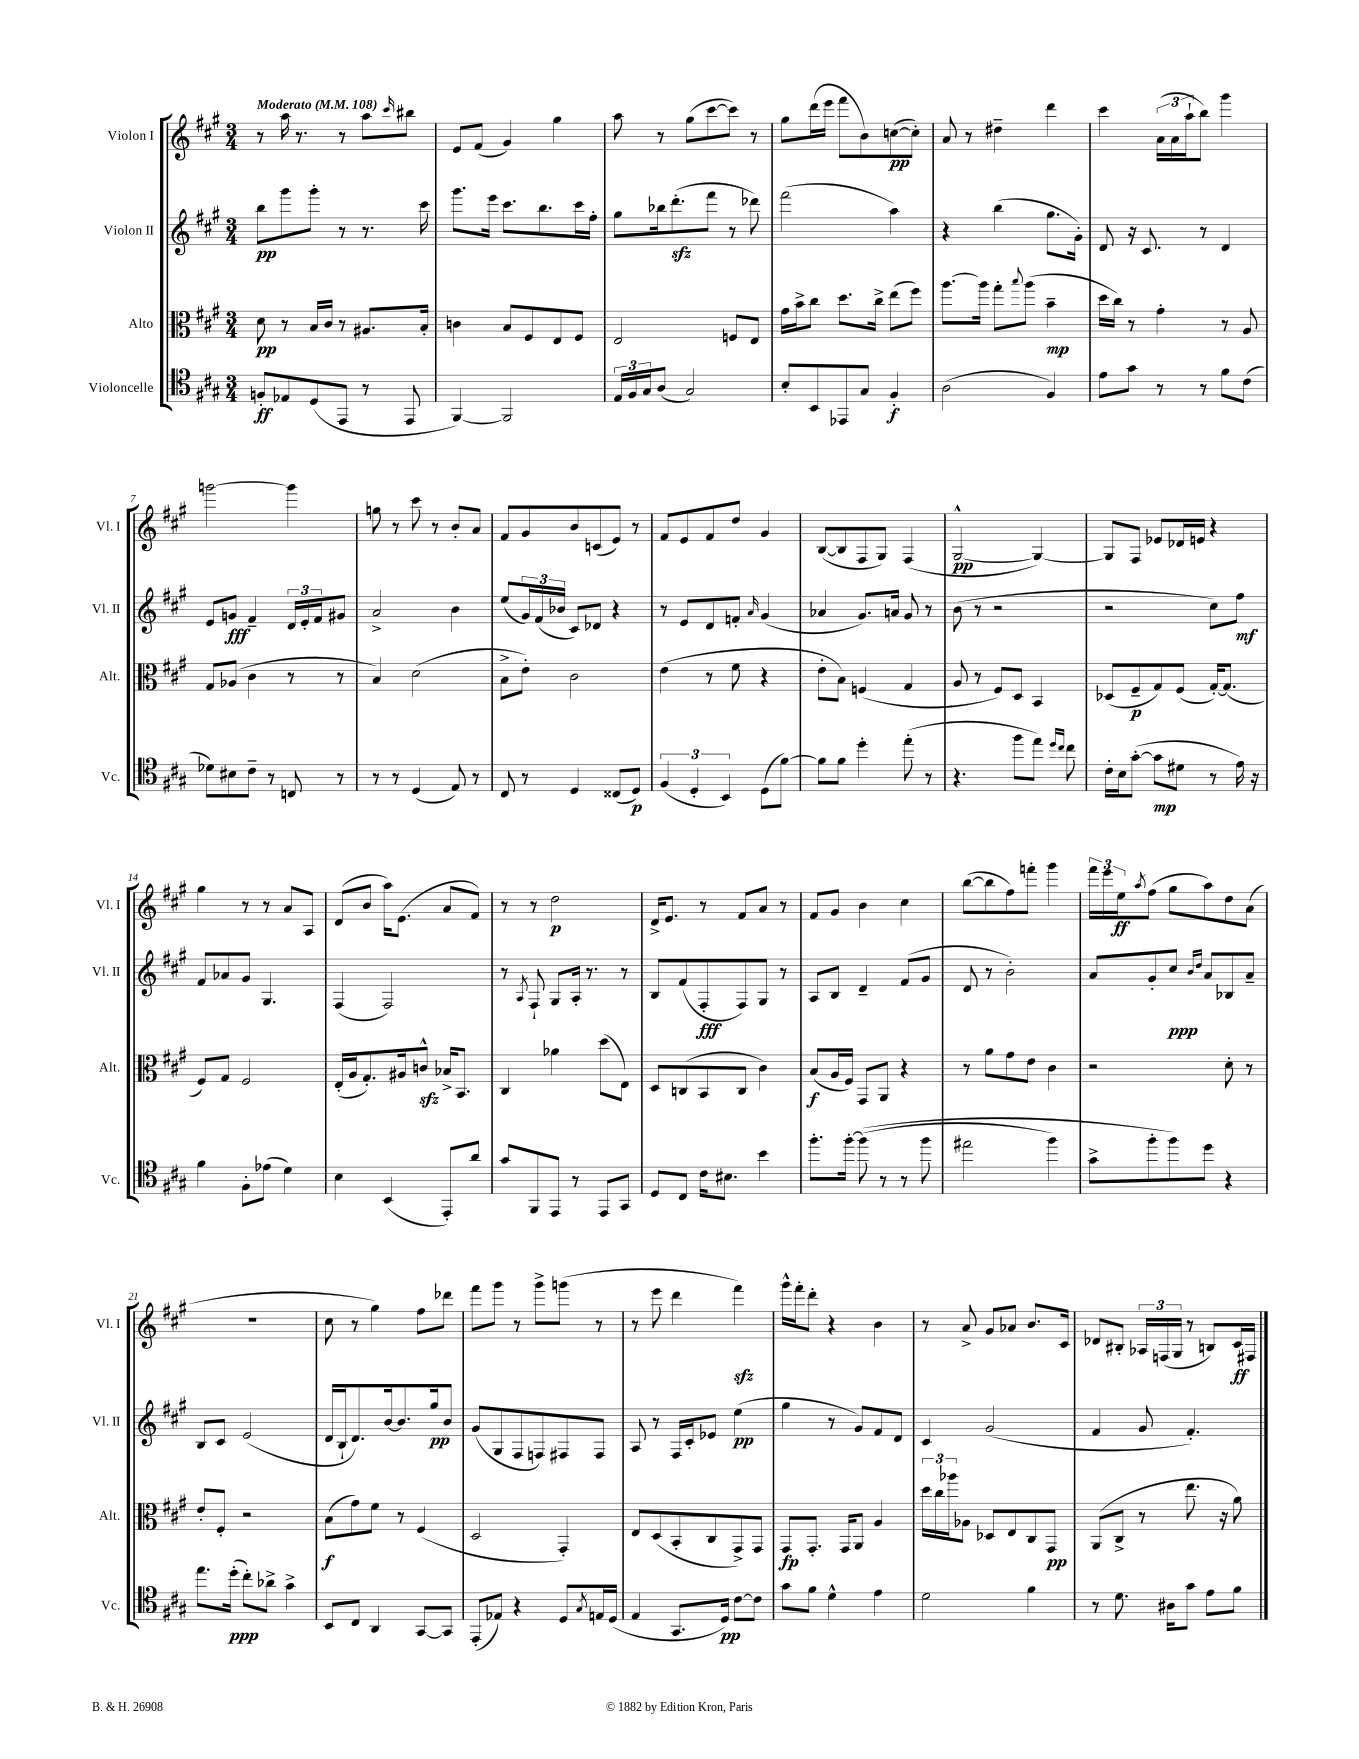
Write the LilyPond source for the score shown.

<<
\new StaffGroup <<
\new Staff = "s0" \with { instrumentName = "Violon I" shortInstrumentName = "Vl. I" } {
    \clef treble \key a \major \numericTimeSignature \time 3/4 \tempo "Moderato" 4 = 108
    r8 a''16 r8. r8 a''8 \grace { cis'''16 } bis''8 |
    e'8 fis'8( gis'4) gis''4 |
    a''8 r8 gis''8( cis'''8~ cis'''8) r8 |
    gis''8 d'''16( e'''16 fis'''8 b'8) c''8~\pp( c''8-.) |
    a'8 r8 dis''4-- d'''4 |
    cis'''4 \tuplet 3/2 { a'16( a'16 a''16-! } b''8) gis'''4 |
    g'''2~ g'''4 |
    g''8 r8 cis'''8 r8 b'8-. a'8 |
    fis'8 gis'8 b'8 c'8( e'8) r8 |
    fis'8 e'8 fis'8 d''8 gis'4 |
    b8~( b8 fis8 gis8) fis4( |
    gis2~-^\pp gis4~) |
    gis8 fis8 ees'8 des'16 e'16 r4 |
    gis''4 r8 r8 a'8 a8 |
    d'8( b'8 a''16) e'8.( a'8 fis'8) |
    r8 r8 d''2\p |
    d'16-> e'8. r8 fis'8 a'8 r8 |
    fis'8 gis'8 b'4 cis''4 |
    b''8~( b''8 fis''8) f'''8-. gis'''4 |
    \tuplet 3/2 { fis'''16 e'''16 e''16\ff } \acciaccatura { a''8 } fis''8( gis''8 a''8) d''8 a'8( |
    R2. |
    cis''8 r8 gis''4) fis''8 des'''8 |
    fis'''8 gis'''8 r8 gis'''8-> g'''8( r8 |
    r8 e'''8 d'''4 fis'''4\sfz) |
    gis'''16-^ fis'''16-. d'''8-. r4 b'4 |
    r8 a'8-> gis'8 aes'8 b'8. cis'16 |
    des'8 bis8-. \tuplet 3/2 { aes16 f16( gis16 } r8 b8) cis'16\ff fis16 \bar "|." |
}
\new Staff = "s1" \with { instrumentName = "Violon II" shortInstrumentName = "Vl. II" } {
    \clef treble \key a \major \numericTimeSignature \time 3/4
    b''8\pp gis'''8 gis'''8-. r8 r8. cis'''16 |
    gis'''8. e'''16 cis'''8. b''8. cis'''16 fis''16-. |
    gis''8 bes''16 d'''8.-.\sfz( fis'''8 r8 des'''8) |
    fis'''2( a''4) |
    r4 b''4( gis''8. gis'16-.) |
    d'8 r16 cis'8. r8 d'4 |
    e'8 g'8\fff fis'4-- \tuplet 3/2 { d'16 e'16-. fis'16 } gis'8 |
    a'2-> b'4 |
    e''8( \tuplet 3/2 { gis'16) fis'16( bes'16 } cis'8) des'8 r4 |
    r8 e'8 d'8 f'8-. \grace { a'16 } gis'4( |
    aes'4 gis'8.) a'16 gis'8 r8 |
    b'8( r8 r2 |
    r2 cis''8) fis''8\mf |
    fis'8 aes'8 gis'8 gis4. |
    fis4( fis2) |
    r8 \acciaccatura { a8 } fis8-! gis8 a16-. r8. r8 |
    b8 fis'8( fis8-.\fff fis8) gis8 r8 |
    a8 b8 d'4-- fis'8( gis'8 |
    d'8 r8 b'2-.) |
    a'8 gis'8-. cis''8\ppp \grace { b'16 d''16 } a'8 bes8 a'8-- |
    b8 cis'8 e'2( |
    d'16 b16-! d'8.) b'16~ b'8. gis''16\pp b'8 |
    gis'8( gis8 fis8 f8) fis8 fis8 |
    a8 r8 fis16 cis'16-. ees'8 e''4\pp( |
    gis''4 r8 gis'8) fis'8 d'8 |
    cis'4 gis'2( |
    fis'4 gis'8 fis'4.-.) \bar "|." |
}
\new Staff = "s2" \with { instrumentName = "Alto" shortInstrumentName = "Alt." } {
    \clef alto \key a \major \numericTimeSignature \time 3/4
    d'8\pp r8 b16 cis'16 r8 ais8. b16-. |
    c'4 b8 fis8 e8 fis8 |
    e2 f8 e8 |
    gis'16 b'16-> cis''8 d''8. cis''16-> e''8( fis''8) |
    a''8.~ a''16 gis''8-. \appoggiatura { b''8 } a''8( b'4--\mp |
    d''16 cis''16) r8 gis'4-. r8 a8 |
    gis8 aes8( cis'4 r8 r8 |
    b4) d'2( |
    b8-> e'8-.) cis'2 |
    e'4( r8 fis'8 r4 |
    e'8-. b8) f4( gis4 |
    a8 r8 fis8) d8 b,4 |
    des8( fis8--\p gis8) fis8( gis16~-.) gis8.( |
    fis8) gis8 fis2 |
    e16-.( a16 gis8.-.) ais16 c'8-^\sfz bes16-> b,8. |
    cis4 aes'4 d''8( e8) |
    d8 c8( b,8 c8 cis'4) |
    b8\f( a16 fis16) gis,8 a,8 r4 |
    r8 a'8 gis'8 e'8 cis'4 |
    r2 d'8-. r8 |
    e'8-. fis8-. r2 |
    b8\f( gis'8) fis'8 r8 fis4( |
    d2 gis,4-.) |
    e8 d8( b,8-. cis8 gis,8->) gis,8 |
    gis,8\fp gis,8.-. gis,16 a,8 a4 |
    \tuplet 3/2 { d''16 cis''16 aes''16 } aes8 des8 e8 cis8 gis,8\pp |
    a,8( cis8-> r8 e''8. r16 a'8) \bar "|." |
}
\new Staff = "s3" \with { instrumentName = "Violoncelle" shortInstrumentName = "Vc." } {
    \clef tenor \key a \major \numericTimeSignature \time 3/4
    f8-.\ff ees8 d8( e,8 r8 e,8 |
    fis,4~) fis,2 |
    \tuplet 3/2 { e16 fis16 gis16 } a8( gis2) |
    b8-. b,8 ees,8 gis8 fis4-.\f |
    a2( fis4) |
    e'8 gis'8 r8 r8 fis'8 cis'8( |
    des'8) bis8 cis'8-- r8 c8 r8 |
    r8 r8 d4( e8) r8 |
    cis8 r8 d4 cisis8( d8\p) |
    \tuplet 3/2 { fis4( d4-. b,4) } d8( fis'8~) |
    fis'8 fis'8 d''4-. e''8-.( r8 |
    r4. fis''8 e''8) \grace { d''16 cis''16 } cis''8 |
    cis'16-. b16 gis'8~-.( gis'8\mp dis'8 r8 e'16) r16 |
    fis'4 fis8-. ees'8( d'4) |
    b4 b,4( e,8-.) a'8 |
    gis'8 fis,8 e,8 r8 e,8 gis,8 |
    d8 cis8 cis'16 bis8. b'4 |
    fis''8.-. fis''16~-. fis''8(\( r8 r8 fis''8 |
    eis''2 fis''4) |
    gis'8-> fis''8-. fis''8\) d''8 r4 |
    e''8. d''16-.\ppp( cis''8-.) aes'8-> gis'4-> |
    b,8 cis8 a,4 gis,8~ gis,8 |
    e,8-.( ees8) r4 d8 \acciaccatura { gis8 } e16 d16( |
    e4 gis,8. d16\pp) cis'8~ cis'8 |
    gis'8 fis'8 d'4-^ e'4 |
    d'2 fis'4 |
    r8 d'8. ais16 gis'8 e'8 fis'8 \bar "|." |
}
>>
>>
